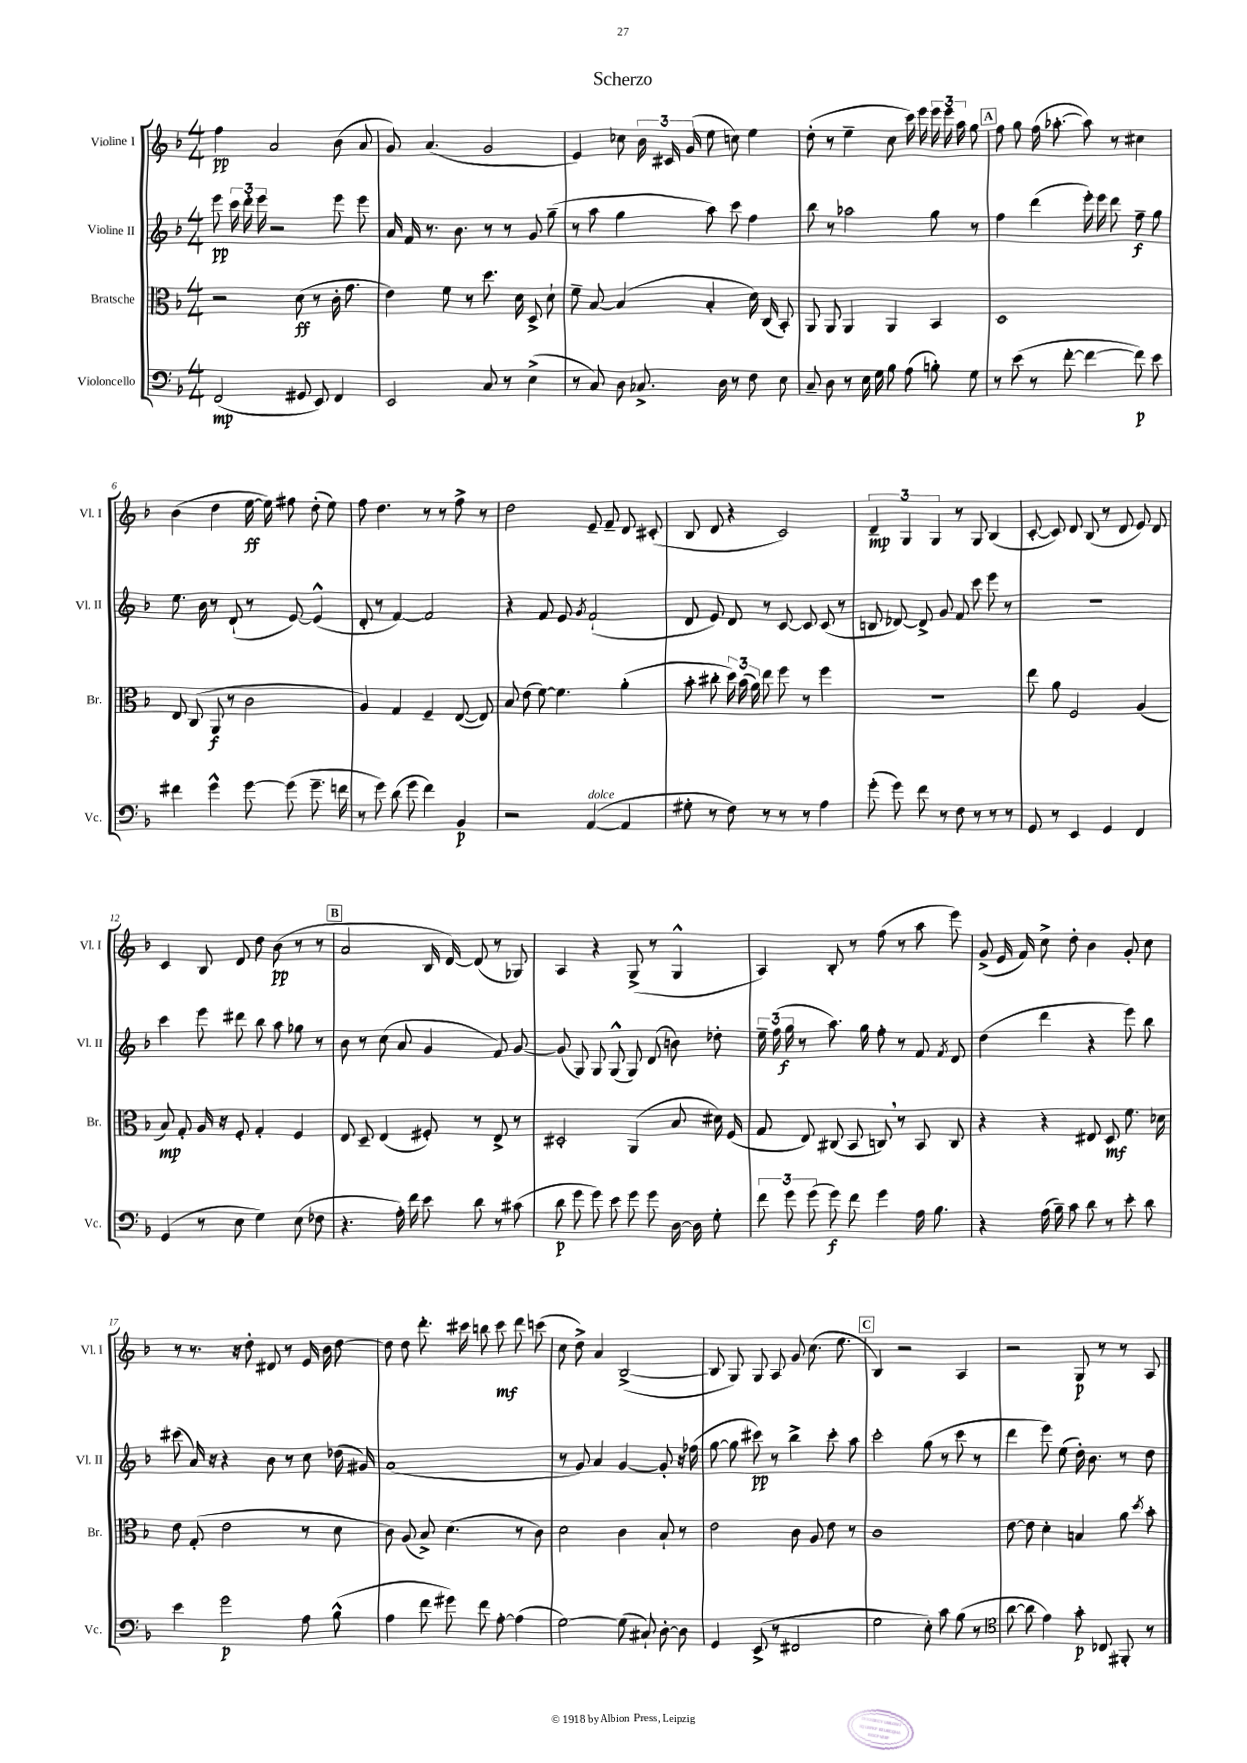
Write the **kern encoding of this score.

**kern	**dynam	**kern	**dynam	**kern	**dynam	**kern	**dynam
*part4	*part4	*part3	*part3	*part2	*part2	*part1	*part1
*staff4	*staff4	*staff3	*staff3	*staff2	*staff2	*staff1	*staff1
*I"Violoncello	*	*I"Bratsche	*	*I"Violine II	*	*I"Violine I	*
*I'Vc.	*	*I'Br.	*	*I'Vl. II	*	*I'Vl. I	*
*clefF4	*	*clefC3	*	*clefG2	*	*clefG2	*
*k[b-]	*	*k[b-]	*	*k[b-]	*	*k[b-]	*
*M4/4	*	*M4/4	*	*M4/4	*	*M4/4	*
=1	=1	=1	=1	=1	=1	=1	=1
(2FF/	mp	2r	.	8eee\	pp	4ff\	pp
.	.	.	.	24ccc\	.	.	.
.	.	.	.	24ddd'\	.	.	.
.	.	.	.	24eee\	.	.	.
.	.	.	.	2r	.	2a/	.
8GG#X/	.	(8d\	ff	.	.	.	.
8EE/)	.	8r	.	.	.	.	.
4FF/	.	16c'\	.	8eee\	.	(8b-\	.
.	.	8.g\	.	.	.	.	.
.	.	.	.	8eee\	.	8a/	.
=2	=2	=2	=2	=2	=2	=2	=2
2EE/	.	4e\)	.	16a/	.	8g/)	.
.	.	.	.	16f/	.	.	.
.	.	.	.	8.r	.	(4.a/	.
.	.	8f\	.	.	.	.	.
.	.	.	.	8.b-\	.	.	.
.	.	8r	.	.	.	.	.
8C/	.	8.dd\	.	8r	.	2g/	.
8r	.	.	.	8r	.	.	.
.	.	16d\	.	.	.	.	.
(4E^\	.	8D^/	.	8g/	.	.	.
.	.	8d`\	.	(8gg~\	.	.	.
=3	=3	=3	=3	=3	=3	=3	=3
8r	.	8f~\	.	8r	.	4e/)	.
8C/)	.	[8B-/	.	8aa\	.	.	.
8D\	.	(4B-/]	.	4gg\	.	8cc-X\	.
8.C-X^/	.	.	.	.	.	24b-\	.
.	.	.	.	.	.	24c#X/	.
.	.	.	.	.	.	(24g/	.
.	.	4B-'/	.	8aa\)	.	8ee\	.
16D\	.	.	.	.	.	.	.
8r	.	.	.	8ccc\	.	8ccn\)	.
8F\	.	16d\)	.	4ff\	.	4ee\	.
.	.	(16C/	.	.	.	.	.
8E\	.	8BB-'/)	.	.	.	.	.
=4	=4	=4	=4	=4	=4	=4	=4
8C~/	.	8AA/	.	8bb-\	.	(8dd'\	.
8D\	.	8AA/	.	8r	.	8r	.
8r	.	4AA/	.	2aa-X\	.	4ee~\	.
16E\	.	.	.	.	.	.	.
16G\	.	.	.	.	.	.	.
8B-\	.	4AA/	.	.	.	8cc\	.
(8A\	.	.	.	.	.	16ccc\)	.
.	.	.	.	.	.	16eee\	.
8Bn'\)	.	4BB-/	.	8gg\	.	24eee\	.
.	.	.	.	.	.	24eee\	.
.	.	.	.	.	.	24aa\	.
8G\	.	.	.	8r	.	8gg\	.
!!LO:REH:place=s1:t=A
=5	=5	=5	=5	=5	=5	=5	=5
8r	.	1D	.	4ff\	.	8ff\	.
(8e\	.	.	.	.	.	8gg\	.
8r	.	.	.	(4ddd\	.	(16ff\	.
.	.	.	.	.	.	[8.aa-X'\	.
[8f'\	.	.	.	.	.	.	.
4f\_	.	.	.	16eee'\)	.	8aa-\])	.
.	.	.	.	16eee\	.	.	.
.	.	.	.	8ddd\	.	8r	.
8f\])	p	.	.	8ff~\	f	4cc#X\	.
8e\	.	.	.	8gg\	.	.	.
!!LO:LB:g=z
=6	=6	=6	=6	=6	=6	=6	=6
4f#X\	.	8E/	.	8.ee\	.	(4b-\	.
.	.	(8C/	.	.	.	.	.
.	.	.	.	16b-\	.	.	.
4g^^\	.	8AA/	f	8r	.	4dd\	.
.	.	8r	.	(8d`/	.	.	.
[8g\	.	2c\	.	8r	.	[16ee\	ff
.	.	.	.	.	.	16ee\])	.
(8g\]	.	.	.	[8e/)	.	8ff#X\	.
8.g~\	.	.	.	(4e^^/]	.	(8dd'\	.
.	.	.	.	.	.	8ee\)	.
16fn\	.	.	.	.	.	.	.
=7	=7	=7	=7	=7	=7	=7	=7
8r	.	4A/)	.	8d'/	.	8ff\	.
8g\)	.	.	.	8r	.	4.dd\	.
(8d\	.	4G/	.	[4f/)	.	.	.
8g\	.	.	.	.	.	.	.
4f\)	.	4F~/	.	2f/]	.	8r	.
.	.	.	.	.	.	8r	.
4BB-/	p	([8E/	.	.	.	8ff^\	.
.	.	8E/])	.	.	.	8r	.
=8	=8	=8	=8	=8	=8	=8	=8
2r	.	8B-/	.	4r	.	2dd\	.
.	.	(8e\	.	.	.	.	.
.	.	[8f\)	.	8f/	.	.	.
.	.	4.f\]	.	8e/	.	.	.
.	.	.	.	8qg/	.	.	.
!LO:TX:a:i:t=dolce	!	!	!	!	!	!	!
([4AA/	.	.	.	(2f`/	.	8e~/	.
.	.	.	.	.	.	8f~/	.
4AA/]	.	(4a'\	.	.	.	8d/	.
.	.	.	.	.	.	(8c#X'/	.
=9	=9	=9	=9	=9	=9	=9	=9
8G#X'\	.	8b-'\	.	8d/	.	8B-/	.
8r	.	8cc#X'\	.	8e/)	.	8d/	.
8F\)	.	24dd\)	.	8d/	.	4r	.
.	.	(24b-\	.	.	.	.	.
.	.	24a\)	.	.	.	.	.
8r	.	8ee\	.	8r	.	.	.
8r	.	8ff\	.	[8c/	.	2c/)	.
8r	.	8r	.	8c/]	.	.	.
4A\	.	4ff\	.	(8c/	.	.	.
.	.	.	.	8r	.	.	.
=10	=10	=10	=10	=10	=10	=10	=10
(8g'\	.	1r	.	8Bn/	.	6d~/	mp
8g\)	.	.	.	[8d-X/)	.	.	.
.	.	.	.	.	.	6G/	.
8f\	.	.	.	8d-^/]	.	.	.
.	.	.	.	.	.	6G/	.
8r	.	.	.	8g/	.	.	.
8F\	.	.	.	8f/	.	8r	.
8r	.	.	.	8ccc\	.	8G/	.
8r	.	.	.	8eee\	.	(4B-/	.
8r	.	.	.	8r	.	.	.
=11	=11	=11	=11	=11	=11	=11	=11
8GG/	.	8ee\	.	1r	.	[8c'/	.
8r	.	8a\	.	.	.	8c/])	.
4EE/	.	2F/	.	.	.	8d/	.
.	.	.	.	.	.	(8B-/	.
4GG/	.	.	.	.	.	8r	.
.	.	.	.	.	.	8d/	.
4FF/	.	(4A/	.	.	.	8e/)	.
.	.	.	.	.	.	8d/	.
!!LO:LB:g=z
=12	=12	=12	=12	=12	=12	=12	=12
(4GG/	.	8B-/)	mp	4ccc\	.	4c/	.
.	.	8G'/	.	.	.	.	.
8r	.	16A/	.	8eee\	.	8B-/	.
.	.	16r	.	.	.	.	.
8E\	.	8F'/	.	8ddd#X\	.	8d/	.
4G\)	.	4G'/	.	8bb-\	.	8dd\	.
.	.	.	.	8aa\	.	(8b-\	pp
(8E\	.	4F/	.	8gg-X\	.	8r	.
8F-X\	.	.	.	8r	.	8r	.
!!LO:REH:place=s1:t=B
=13	=13	=13	=13	=13	=13	=13	=13
4.r	.	8E/	.	8b-\	.	2a/	.
.	.	8D~/	.	8r	.	.	.
.	.	(4E/	.	(8cc\	.	.	.
16A'\)	.	.	.	8a/	.	.	.
16f\	.	.	.	.	.	.	.
8e\	.	8F#X'/)	.	4g/	.	16B-/	.
.	.	.	.	.	.	[16d/)	.
8d\	.	8r	.	.	.	(8d/]	.
8r	.	8E^/	.	8f/)	.	8r	.
(8c#X\	.	8r	.	[8g/	.	8G-X/)	.
=14	=14	=14	=14	=14	=14	=14	=14
8d\	p	2D#X'/	.	(8g/]	.	4A/	.
8g\	.	.	.	8G/)	.	.	.
8g\)	.	.	.	8G/	.	4r	.
8e\	.	.	.	(8G^^/	.	.	.
8g\	.	(4AA/	.	8G/)	.	(8G^/	.
8g\	.	.	.	(8d/	.	8r	.
[16D\	.	8B-/	.	8bn\)	.	4G^^/	.
16D\]	.	.	.	.	.	.	.
8G'\	.	16d#X\)	.	8dd-X'\	.	.	.
.	.	(16F/	.	.	.	.	.
=15	=15	=15	=15	=15	=15	=15	=15
12f\	.	8G/	.	24ee~\	.	4A/)	.
.	.	.	.	(24ff\	.	.	.
12g\	.	.	.	24gg\	f	.	.
.	.	8E/)	.	8r	.	.	.
(12g\	.	.	.	.	.	.	.
8g\)	f	(8C#X/	.	8.aa\)	.	8B-'/	.
8f\	.	8BB-/	.	.	.	8r	.
.	.	.	.	16gg\	.	.	.
4g\	.	8Cn,/)	.	8ff'\	.	(8ff\	.
.	.	8r	.	8r	.	8r	.
16A\	.	8BB-/	.	8f/	.	8aa\	.
8.B-\	.	.	.	.	.	.	.
.	.	.	.	8qf/	.	.	.
.	.	8C/	.	8d/	.	8eee\)	.
=16	=16	=16	=16	=16	=16	=16	=16
4r	.	4r	.	(4dd\	.	(8g^/	.
.	.	.	.	.	.	16e/	.
.	.	.	.	.	.	16f/)	.
(16A\	.	4r	.	4ddd\	.	8cc^\	.
16B-~\)	.	.	.	.	.	.	.
8c\	.	.	.	.	.	8dd'\	.
8d\	.	8E#X/	.	4r	.	4b-\	.
8r	.	8D/	mf	.	.	.	.
8e'\	.	8.f\	.	8eee\)	.	8g'/	.
8d\	.	.	.	8bb-\	.	8cc\	.
.	.	16d-X\	.	.	.	.	.
!!LO:LB:g=z
=17	=17	=17	=17	=17	=17	=17	=17
4e\	.	8e\	.	(8ccc#X\	.	8r	.
.	.	(8G'/	.	16a/)	.	8.r	.
.	.	.	.	16r	.	.	.
2g\	p	2e\	.	4r	.	.	.
.	.	.	.	.	.	16r	.
.	.	.	.	.	.	8dd'\	.
.	.	.	.	8b-\	.	8d#X/	.
.	.	.	.	8r	.	8r	.
8A\	.	8r	.	8cc\	.	16e/	.
.	.	.	.	.	.	16b-\	.
(8B-^^\	.	8d\	.	(16dd-X\	.	[8dd\	.
.	.	.	.	16g#X/)	.	.	.
=18	=18	=18	=18	=18	=18	=18	=18
4A\	.	8c\)	.	(1a	.	8dd\]	.
.	.	(8A/	.	.	.	8dd\	.
8f\	.	8B-^/)	.	.	.	8.ddd'\	.
8g#X\)	.	(4.d\	.	.	.	.	.
.	.	.	.	.	.	16ccc#X\	.
8f\	.	.	.	.	.	8bbn\	.
[8A'\	.	.	.	.	.	8ccc#\	mf
(4A\]	.	8r	.	.	.	8ddd\	.
.	.	8c\)	.	.	.	(8cccn\	.
=19	=19	=19	=19	=19	=19	=19	=19
[2G\)	.	2d\	.	8r	.	8cc\	.
.	.	.	.	8g/)	.	8dd^\)	.
.	.	.	.	4a/	.	4a/	.
(8G\]	.	4c\	.	[4g/	.	([2B-^/	.
8C#X`/)	.	.	.	.	.	.	.
[8D'\	.	8B-`/	.	8g'/]	.	.	.
8D\]	.	8r	.	16r	.	.	.
.	.	.	.	(16ff-X\	.	.	.
=20	=20	=20	=20	=20	=20	=20	=20
4GG/	.	2e\	.	[8gg\	.	8B-/]	.
.	.	.	.	8gg\]	.	8G/)	.
(8EE^/	.	.	.	8ccc#X\)	pp	8G/	.
8r	.	.	.	8r	.	8A/	.
2FF#X/	.	8c\	.	4bb-^\	.	8g/	.
.	.	8A/	.	.	.	(8.cc\	.
.	.	8e\	.	8ccc#'\	.	.	.
.	.	.	.	.	.	8.ee\	.
.	.	8r	.	8aa\	.	.	.
!!LO:REH:place=s1:t=C
=21	=21	=21	=21	=21	=21	=21	=21
2G\	.	1c	.	2ccc'\	.	4B-/)	.
.	.	.	.	.	.	2r	.
8E'\)	.	.	.	(8gg\	.	.	.
8c\	.	.	.	8r	.	.	.
(8B-\	.	.	.	8ccc\	.	4A/	.
8r	.	.	.	8r	.	.	.
=22	=22	=22	=22	=22	=22	=22	=22
*clefC4	*	*	*	*	*	*	*
[8a\	.	[8e\	.	4ddd\	.	2r	.
8a\]	.	8e\]	.	.	.	.	.
4e\)	.	4d'\	.	8eee\)	.	.	.
.	.	.	.	(8ee\	.	.	.
8g'\	p	4Bn/	.	16dd'\)	.	8G/	p
.	.	.	.	8.b-\	.	.	.
8C-X/	.	.	.	.	.	8r	.
8FF#X'/	.	8a\	.	8r	.	8r	.
.	.	8qdd/	.	.	.	.	.
8r	.	8b-'\	.	8dd\	.	8A/	.
==	==	==	==	==	==	==	==
*-	*-	*-	*-	*-	*-	*-	*-
